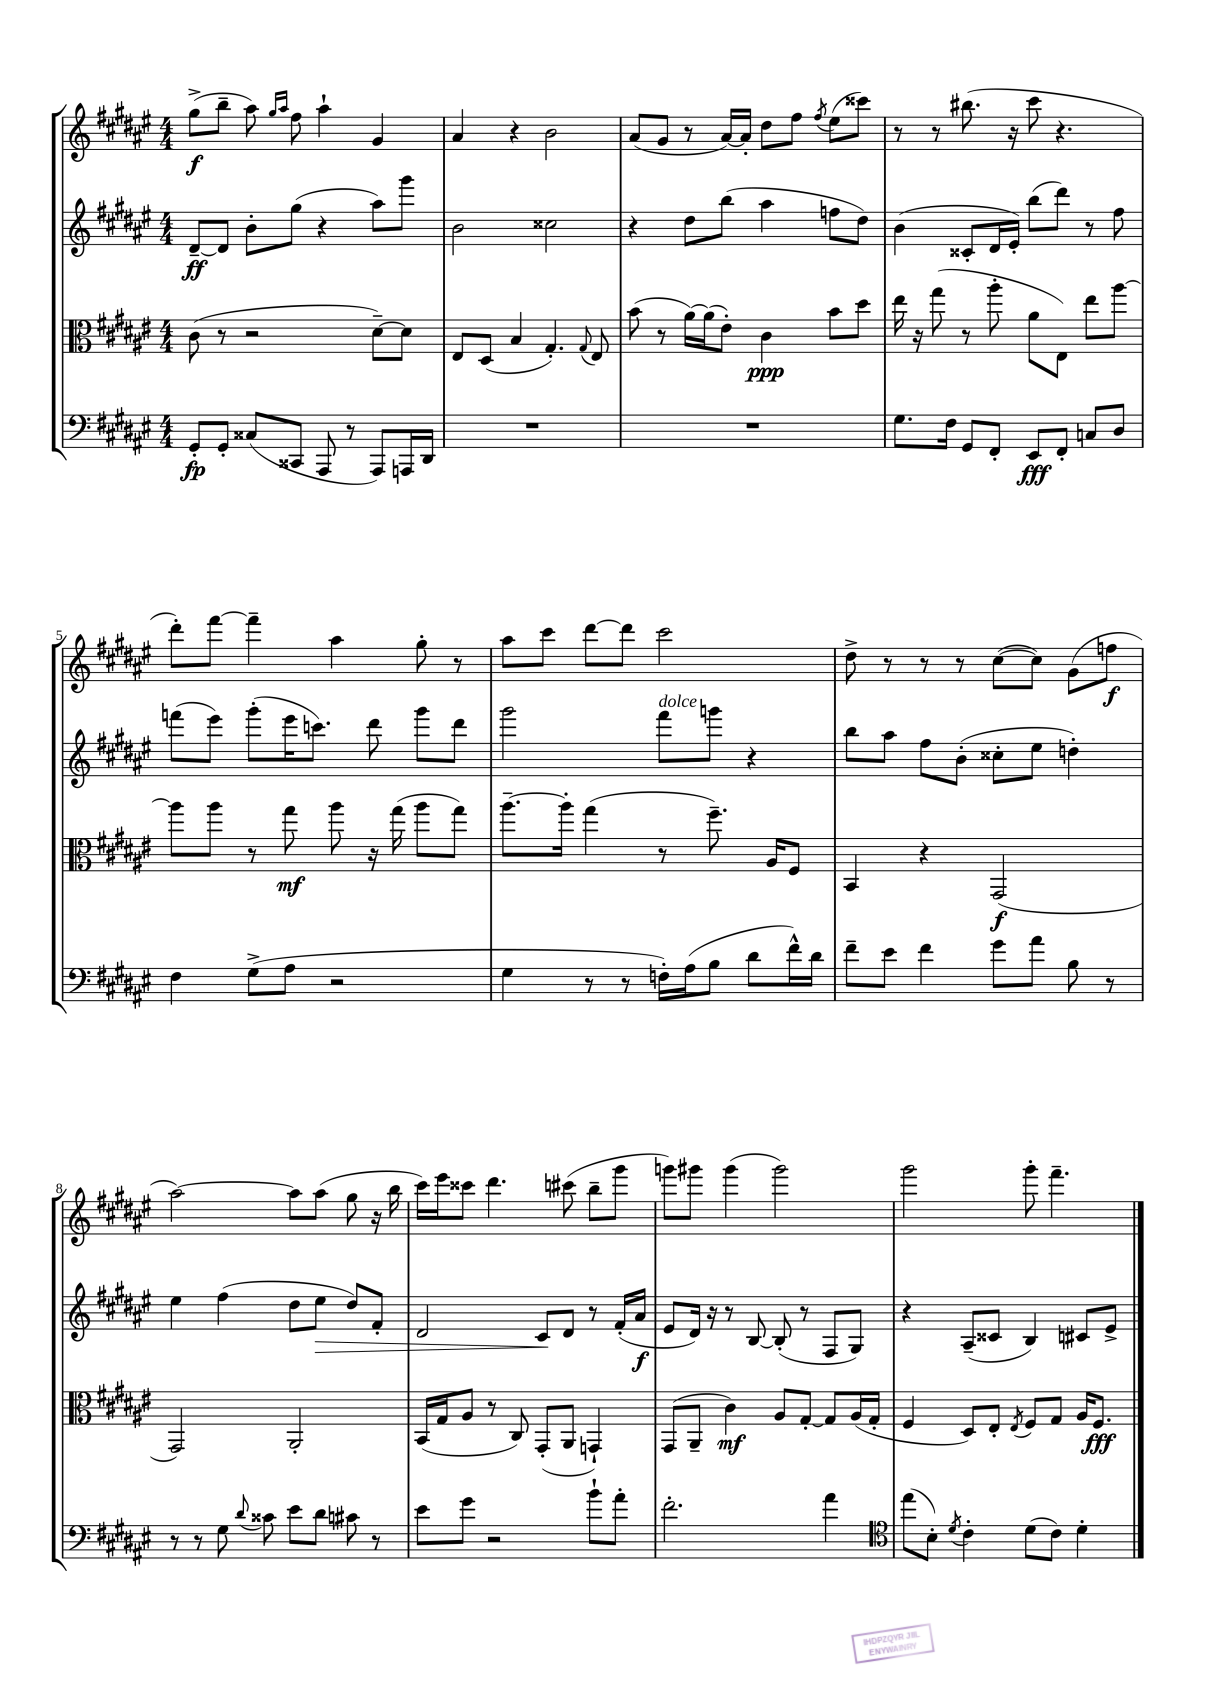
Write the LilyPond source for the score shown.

<<
\new StaffGroup <<
\new Staff = "s0" {
    \clef treble \key fis \major \numericTimeSignature \time 4/4
    \autoBeamOff gis''8[->\f( b''8]-- ais''8) \grace { gis''16[ ais''16] } fis''8 ais''4-! gis'4 |
    ais'4 r4 b'2 |
    ais'8[( gis'8] r8 ais'16[~) ais'16]-. dis''8[ fis''8] \acciaccatura { fis''8 } eis''8[( cisis'''8]) |
    r8 r8 bis''8.( r16 cis'''8 r4. |
    dis'''8[-.) fis'''8]~ fis'''4-- ais''4 gis''8-. r8 |
    ais''8[ cis'''8] dis'''8[~ dis'''8] cis'''2 |
    dis''8-> r8 r8 r8 cis''8[~( cis''8]) gis'8[( f''8]\f |
    ais''2~) ais''8[ ais''8]( gis''8 r16 b''16 |
    cis'''16[) eis'''16 cisis'''8] dis'''4. cis'''8( b''8[-- gis'''8] |
    g'''8[) gis'''8] gis'''4( gis'''2) |
    gis'''2 gis'''8-. fis'''4.-- \bar "|." |
}
\new Staff = "s1" {
    \clef treble \key fis \major \numericTimeSignature \time 4/4
    \autoBeamOff dis'8[~--\ff dis'8] b'8[-. gis''8]( r4 ais''8[) gis'''8] |
    b'2 cisis''2 |
    r4 dis''8[ b''8]( ais''4 f''8[ dis''8]) |
    b'4( cisis'8[-. dis'16 eis'16]-.) b''8[( dis'''8]) r8 fis''8 |
    f'''8[( eis'''8]) gis'''8[-.( eis'''16 c'''8.]) dis'''8 gis'''8[ dis'''8] |
    gis'''2 fis'''8[^\markup { \italic "dolce" } g'''8] r4 |
    b''8[ ais''8] fis''8[ b'8]-.( cisis''8[-. eis''8] d''4-.) |
    eis''4 fis''4( dis''8[ eis''8]\> dis''8[) fis'8]-. |
    dis'2 cis'8[\! dis'8] r8 fis'16[-.( ais'16]\f |
    eis'8[ dis'16]) r16 r8 b8~ b8-.( r8 fis8[ gis8]) |
    r4 ais8[--( cisis'8] b4) cis'8[ eis'8]-> \bar "|." |
}
\new Staff = "s2" {
    \clef alto \key fis \major \numericTimeSignature \time 4/4
    \autoBeamOff cis'8( r8 r2 dis'8[~--) dis'8] |
    eis8[ dis8]( b4 gis4.-.) \appoggiatura { gis8 } eis8 |
    b'8( r8 ais'16[~) ais'16( eis'8]-.) cis'4\ppp b'8[ dis''8] |
    eis''16 r16 gis''8( r8 ais''8-. ais'8[ eis8]) eis''8[ ais''8]~ |
    ais''8[ ais''8] r8 gis''8\mf ais''8 r16 gis''16( ais''8[ gis''8]) |
    ais''8.[~-- ais''16]-. gis''4( r8 fis''8.--) ais16[ fis8] |
    b,4 r4 gis,2\f( |
    gis,2) ais,2-. |
    b,16[( gis16 ais8] r8 cis8) gis,8[-.( ais,8] g,4-!) |
    gis,8[( ais,8]-- cis'4\mf) ais8[ gis8]~-. gis8[ ais16( gis16]-. |
    fis4 dis8[) eis8]-. \acciaccatura { eis8 } fis8[ gis8] ais16[ fis8.]\fff \bar "|." |
}
\new Staff = "s3" {
    \clef bass \key fis \major \numericTimeSignature \time 4/4
    \autoBeamOff gis,8[-.\fp gis,8]-. cisis8[( cisis,8] ais,,8 r8 ais,,8[) a,,16 dis,16] |
    R1 |
    R1 |
    gis8.[ fis16] gis,8[ fis,8]-. eis,8[\fff fis,8]-. c8[ dis8] |
    fis4 gis8[->( ais8] r2 |
    gis4 r8 r8 f16[-.) ais16( b8] dis'8[ fis'16-^) dis'16] |
    fis'8[-- eis'8] fis'4 gis'8[ ais'8] b8 r8 |
    r8 r8 gis8 \appoggiatura { dis'8 } cisis'8 eis'8[ dis'8] cis'8 r8 |
    eis'8[ gis'8] r2 b'8[-! ais'8]-. |
    fis'2.-. ais'4 |
    \clef tenor eis''8[( b8]-.) \acciaccatura { dis'8 } cis'4-. dis'8[( cis'8]) dis'4-. \bar "|." |
}
>>
>>
